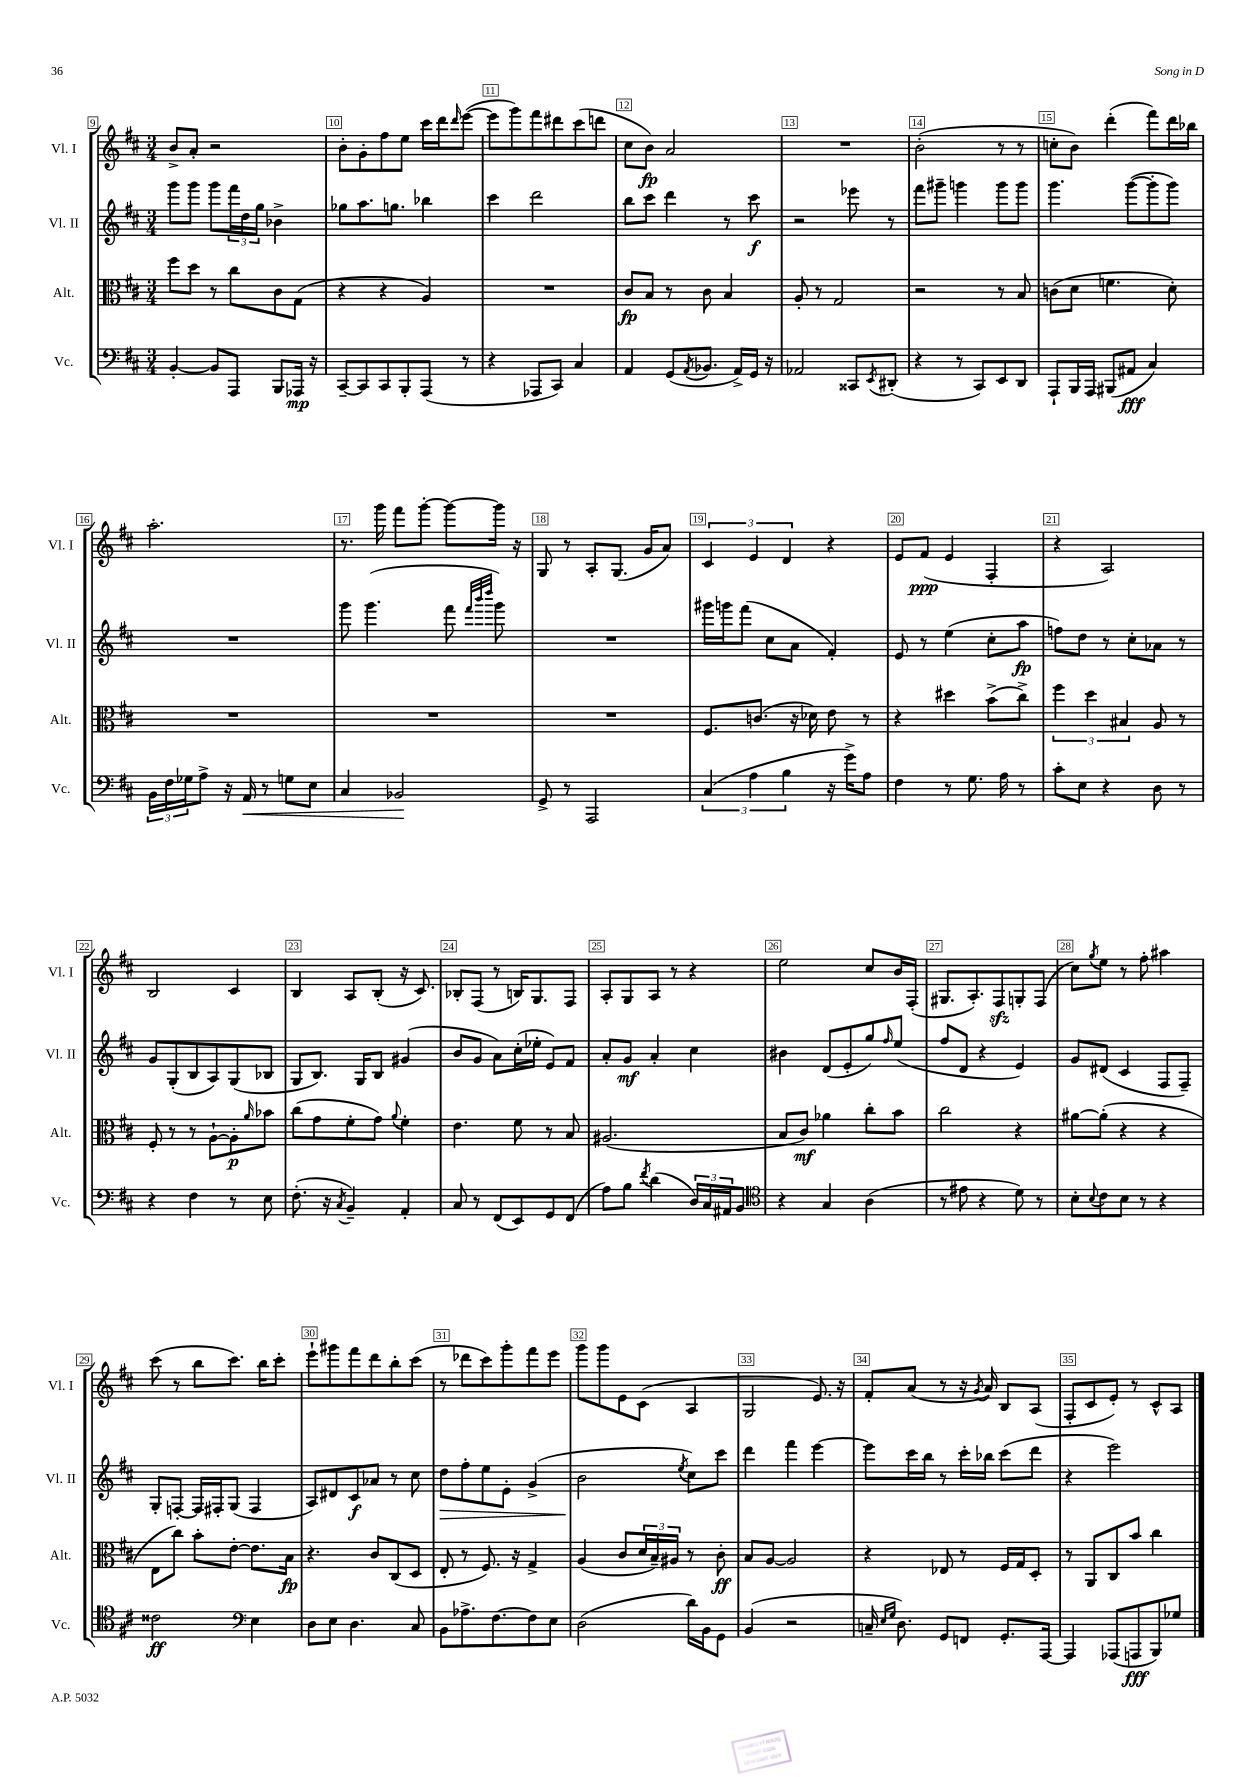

**kern	**kern	**kern	**kern
*staff4	*staff3	*staff2	*staff1
*clefF4	*clefC3	*clefG2	*clefG2
*k[f#c#]	*k[f#c#]	*k[f#c#]	*k[f#c#]
*M3/4	*M3/4	*M3/4	*M3/4
[4BB'	8ff#	8ggg	8b^
.	8dd	8ggg	8a'
8BB]	8r	8ggg	2r
8AAA	8cc#	24fff#	.
.	.	24dd	.
.	.	24gg	.
8BBB	8c#	4b-^	.
16AAA-	(8G	.	.
16r	.	.	.
=	=	=	=
[8CC#~	4r	8gg-	8b'
8CC#]	.	8.aa	8g'
8CC#	4r	.	8ff#
.	.	8.gg	.
8BBB'	.	.	8ee
(8AAA	4A)	4bb-	16ccc#
.	.	.	16ddd
.	.	.	16qqddd
8r	.	.	([8eee
=	=	=	=
4r	2.r	4ccc#	8eee]
.	.	.	8ggg)
8AAA-	.	2ddd	8fff#
8CC#)	.	.	8ddd#
4C#	.	.	(8ccc#
.	.	.	8ddd
=	=	=	=
4AA	8c#	8bb	8cc#
.	8B	8ccc#	8b)
(8GG	8r	4ddd	2a
8qAA	.	.	.
8.BB-	8c#	.	.
.	4B	8r	.
16AA^)	.	.	.
16GG	.	8ccc#	.
16r	.	.	.
=	=	=	=
2AA-	8A'	2r	2.r
.	8r	.	.
.	2G	.	.
8CC##	.	8eee-	.
8qEE	.	.	.
(8DD#'	.	8r	.
=	=	=	=
4r	2r	8fff#	(2b'
.	.	8ggg#~	.
8r	.	4ggg	.
8CC#)	.	.	.
8EE	8r	8ggg	8r
8DD	8B	8ggg	8r
=	=	=	=
8AAA`	(8c	4.ggg	8cc'
16BBB	8d	.	8b)
16AAA	.	.	.
(8BBB#	4.f	.	(4ddd'
8AA#	.	([8ggg	.
4C#)	.	8ggg']	8fff#)
.	8d')	8ggg)	16ddd
.	.	.	16bb-
=	=	=	=
24BB	2.r	2.r	2.aa'
24F#	.	.	.
24G-	.	.	.
8A^	.	.	.
16r	.	.	.
16AA	.	.	.
8r	.	.	.
8G	.	.	.
8E	.	.	.
=	=	=	=
4C#	2.r	8ggg	8.r
.	.	(4.ggg	.
.	.	.	16ggg
2BB-	.	.	8fff#
.	.	.	[8ggg'
.	.	8fff#	8ggg_
.	.	32qqfff#	.
.	.	32qqbbb	.
.	.	32qqdddd	.
.	.	8ggg)	16ggg]
.	.	.	16r
=	=	=	=
8GG^	2.r	2.r	8G
8r	.	.	8r
2AAA	.	.	8A'
.	.	.	(8.G
.	.	.	16g
.	.	.	8a)
=	=	=	=
(6C#	8.F#	16ggg#	6c#
.	.	16ggg	.
.	.	(8fff#	.
6A	.	.	6e
.	(8.c	.	.
.	.	8cc#	.
6B	.	.	6d
.	16r	8a	.
.	16d-)	.	.
16r	8e	4f#')	4r
16g^)	.	.	.
8A	8r	.	.
=	=	=	=
4F#	4r	8e	8e
.	.	8r	(8f#
8r	4dd#	(4ee	4e
8.G	.	.	.
.	(8b^	8cc#'	4F#'
16A	.	.	.
8r	8cc#^)	8aa	.
=	=	=	=
8c#'	6ff#	8ff)	4r
8E	.	8dd	.
.	6dd	.	.
4r	.	8r	2A)
.	6B#	.	.
.	.	8cc#'	.
8D	8A	8a-	.
8r	8r	8r	.
=	=	=	=
4r	8F#'	8g	2B
.	8r	(8G'	.
4F#	8r	8B	.
.	[8A`	8A)	.
8r	8A']	(8G	4c#
.	16qqa	.	.
8E	8b-	8B-	.
=	=	=	=
(8.F#'	(8cc#	8G	4B
.	8g	8.B)	.
16r	.	.	.
8qC#	.	.	.
4BB~)	8f#'	.	8A
.	.	16G	.
.	8g)	8B	(8B'
.	8qqa	.	.
4AA'	4f#'	(4g#	16r
.	.	.	8.c#)
=	=	=	=
8C#	4.e	8b	8B-'
8r	.	8g	(8F#
(8FF#	.	8a)	8r
8EE)	8f#	(16cc#'	16B)
.	.	16ee-'	8.G
8GG	8r	8e)	.
(8FF#	8B	8f#	8F#
=	=	=	=
8A)	(2.A#	8a'	8A'
8B	.	8g	8G
8qf#	.	.	.
(4d	.	4a'	8A
.	.	.	8r
24D)	.	4cc#	4r
24C#	.	.	.
24AA#	.	.	.
8BB	.	.	.
=	=	=	=
*clefC4	*	*	*
4r	8B	4b#	2ee
.	8c#)	.	.
4G	4a-	(8d	.
.	.	8e'	.
(4A	8cc#'	8gg)	8cc#
.	.	16qqff#	.
.	8b	(8ee	16b
.	.	.	(16F#'
=	=	=	=
8r	2cc#	8ff#	8.G#
8e#	.	8d	.
.	.	.	8.A')
4r	.	4r	.
.	.	.	8F#
8d)	4r	4e)	8G'
8r	.	.	(8F#
=	=	=	=
8B'	[8a#	8g	8cc#)
8qqB	.	.	8qgg
8c#	(8a#']	(8d#	8ee
8B	4r	4c#	8r
8r	.	.	8ff#'
4r	4r	8F#	4aa#
.	.	8F#~)	.
=	=	=	=
2c##	8E	8G'	(8ccc#
.	8cc#)	[8F'	8r
.	8b'	16F]	8bb
.	.	16F#'	.
.	[8e'	(8G	8.ccc#)
*clefF4	*	*	*
4E	8.e]	4F#	.
.	.	.	16bb
.	.	.	8ccc#'
.	16B	.	.
=	=	=	=
8D	4.r	8A)	8eee`
8E	.	8d#	8ggg#
4.D	.	8c#	8fff#
.	8c#	8a-	8ddd
.	(8C#	8r	8bb'
8C#	8D	8cc#	(8ccc#
=	=	=	=
8BB	8E'	8dd	8r
8.A-^	8r	8ff#'	8ddd-
.	8.F#)	8ee	8ccc#)
[8.F#	.	.	.
.	.	8e'	8ggg'
.	16r	.	.
8F#]	4G^	(4g^	8fff#
8E	.	.	8eee
=	=	=	=
(2D	(4A	2b	8ggg
.	.	.	8ggg
.	8c#	.	8e
.	24d	.	(8c#
.	24B~)	.	.
.	24A#	.	.
.	.	8qee	.
16d)	8r	8cc#)	4A
16BB	.	.	.
8GG	8c#'	8ccc#	.
=	=	=	=
(4BB	8B	4ddd	2G
.	[8A	.	.
2r	2A]	4fff#	.
.	.	[4eee	8.e)
.	.	.	16r
=	=	=	=
16C~	4r	8eee]	8f#'
16qqE	.	.	.
16qqG	.	.	.
8.D)	.	.	.
.	.	16ccc#	(8a
.	.	16bb	.
8GG	8E-	8r	8r
8FF	8r	16ccc#'	16r
.	.	.	8qg
.	.	16bb-	16a)
8.GG'	16F#	(8ccc#	8B
.	16G	.	.
.	8D'	8ddd	(8A
[16AAA	.	.	.
=	=	=	=
4AAA]	8r	4r	8F#'
.	8AA	.	8c#
(8AAA-	8C#	2eee)	8e')
8AAA	8b	.	8r
8BBB)	4cc#	.	8c#^^
8G-	.	.	8A
==	==	==	==
*-	*-	*-	*-
